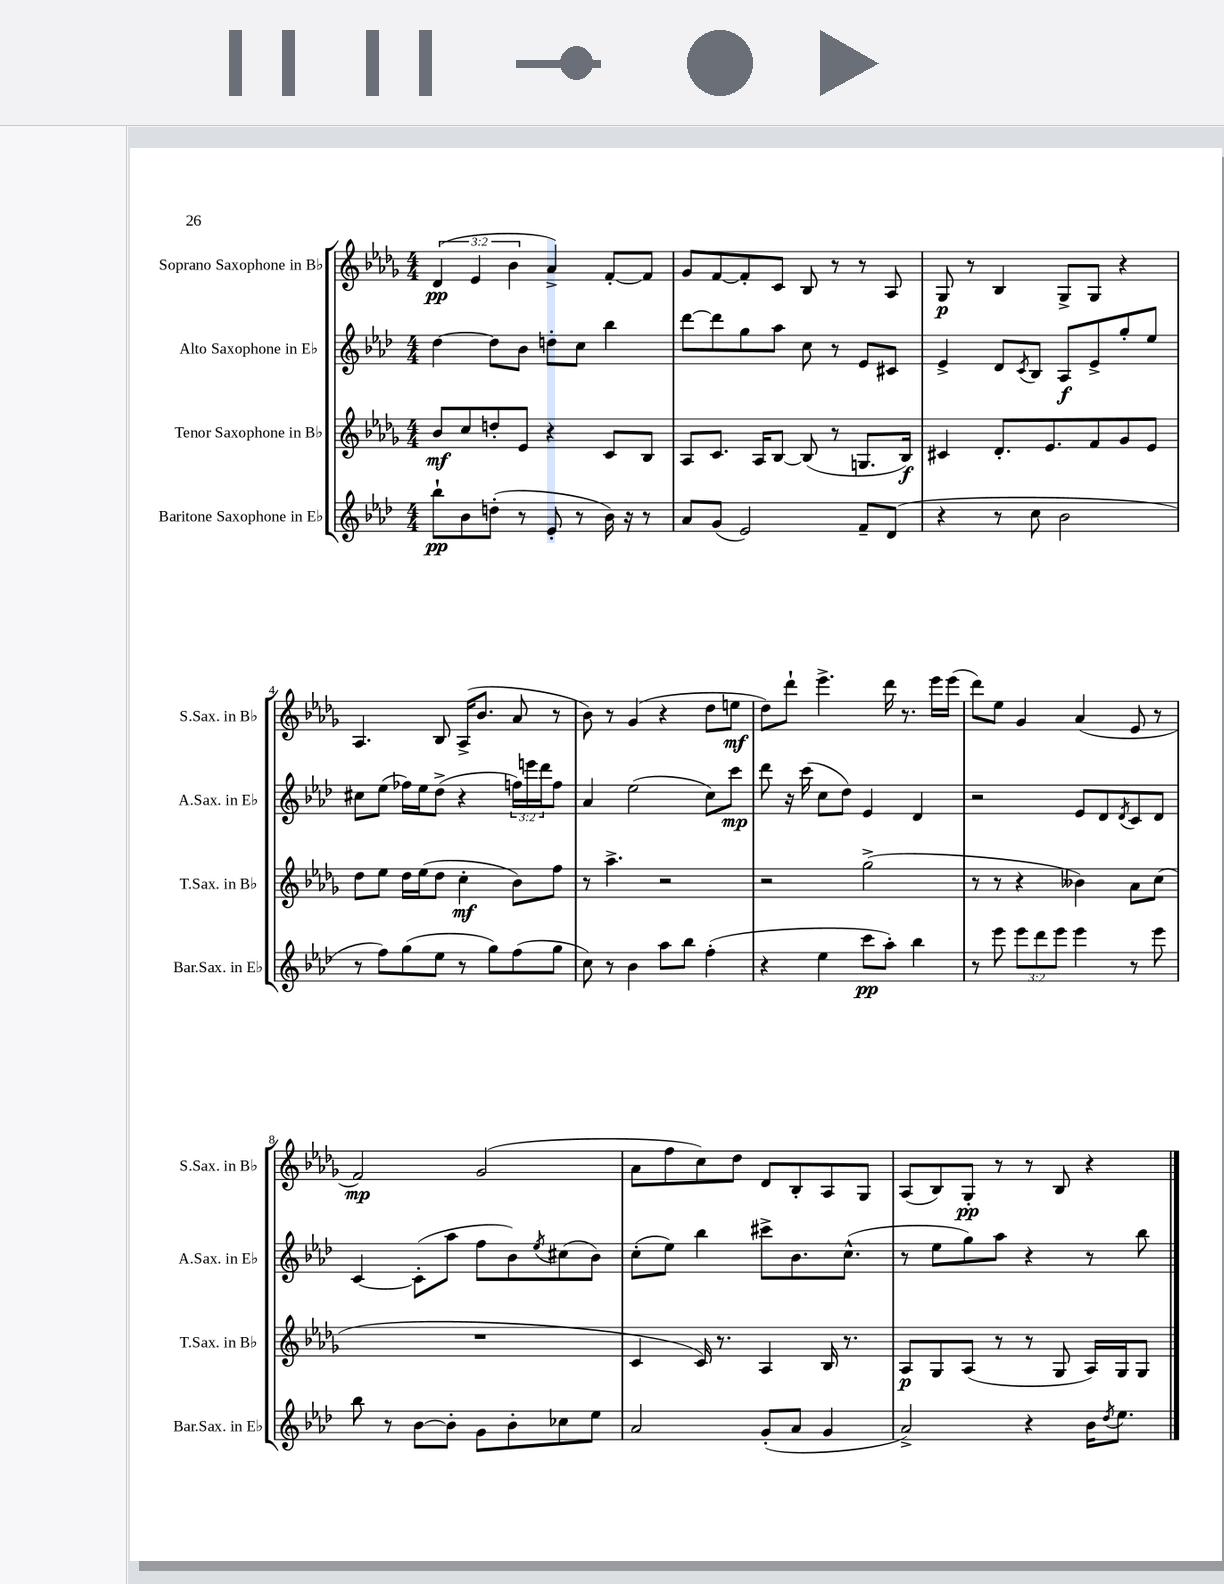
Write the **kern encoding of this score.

**kern	**kern	**kern	**kern
*staff4	*staff3	*staff2	*staff1
*clefG2	*clefG2	*clefG2	*clefG2
*k[b-e-a-d-]	*k[b-e-a-d-g-]	*k[b-e-a-d-]	*k[b-e-a-d-g-]
*M4/4	*M4/4	*M4/4	*M4/4
8bb-`	8b-	[4dd-	(6d-
8b-	8cc	.	.
.	.	.	6e-
(8dd'	8dd'	8dd-]	.
.	.	.	6b-
8r	8e-	8b-	.
8e-'	4r	8dd'	4a-^)
8r	.	8cc	.
16b-)	8c	4bb-	[8f'
16r	.	.	.
8r	8B-	.	8f]
=	=	=	=
8a-	8A-	[8ddd-	8g-
(8g	8.c	8ddd-]	[8f
2e-)	.	8gg	8f']
.	16A-	.	.
.	[8B-	8aa-	8c
.	(8B-]	8cc	8B-
.	8r	8r	8r
8f~	8.G	8e-	8r
(8d-	.	8c#	8A-
.	16B-)	.	.
=	=	=	=
4r	4c#	4e-^	8G-
.	.	.	8r
8r	8.d-'	8d-	4B-
.	.	8qc	.
8cc	.	8B-	.
.	8.e-	.	.
2b-	.	8A-	8G-^
.	8f	8e-^	8G-
.	8g-	8gg'	4r
.	8e-	8ee-	.
=	=	=	=
8r	8dd-	8cc#	4.A-
8ff)	8ee-	(8ee-	.
(8gg	16dd-	16ff-)	.
.	(16ee-	16ee-	.
8ee-	8dd-	(8dd-^	8B-
8r	4cc'	4r	(16A-^
.	.	.	8.b-
8gg)	.	.	.
(8ff	8b-)	24ff)	8a-
.	.	24eee	.
.	.	24ddd-	.
8gg	8ff	8ff	8r
=	=	=	=
8cc)	8r	4a-	8b-)
8r	4.aa-^	.	8r
4b-	.	(2ee-	(4g-
8aa-	2r	.	4r
8bb-	.	.	.
(4ff'	.	8cc)	8dd-
.	.	8ccc	8ee
=	=	=	=
4r	2r	8ddd-	8dd-)
.	.	16r	8ddd-`
.	.	(16ccc	.
4ee-	.	8cc	4.eee-^
.	.	8dd-)	.
8ccc	(2gg-^	4e-	.
8aa-')	.	.	16ddd-
.	.	.	8.r
4bb-	.	4d-	.
.	.	.	16eee-
.	.	.	(16eee-
=	=	=	=
8r	8r	2r	8ddd-)
8eee-	8r	.	8ee-
12eee-	4r	.	4g-
12ddd-	.	.	.
12eee-	.	.	.
4eee-	4b--)	8e-	(4a-
.	.	8d-	.
.	.	8qd-	.
8r	8a-	8c	8e-
8eee-	(8cc	8d-	8r
=	=	=	=
8bb-	1r	[4c	2f)
8r	.	.	.
[8b-	.	(8c']	.
8b-']	.	8aa-	.
8g	.	8ff	(2g-
8b-'	.	8b-)	.
.	.	8qee-	.
8cc-	.	(8cc#	.
8ee-	.	8b-)	.
=	=	=	=
2a-	4c	(8cc'	8a-
.	.	8ee-)	8ff
.	16c)	4bb-	8cc)
.	8.r	.	.
.	.	.	8dd-
(8g'	4A-	8ccc#^	8d-
8a-	.	8.b-	8B-'
4g	16B-	.	8A-
.	8.r	(8.cc^^	.
.	.	.	8G-
=	=	=	=
2a-^)	8A-	8r	(8A-
.	8G-	8ee-	8B-)
.	(8A-	8gg)	8G-'
.	8r	8aa-	8r
4r	8r	4r	8r
.	8G-	.	8B-
16b-	16A-)	8r	4r
8qdd-	.	.	.
8.ee-	16G-	.	.
.	8G-	8bb-	.
==	==	==	==
*-	*-	*-	*-
